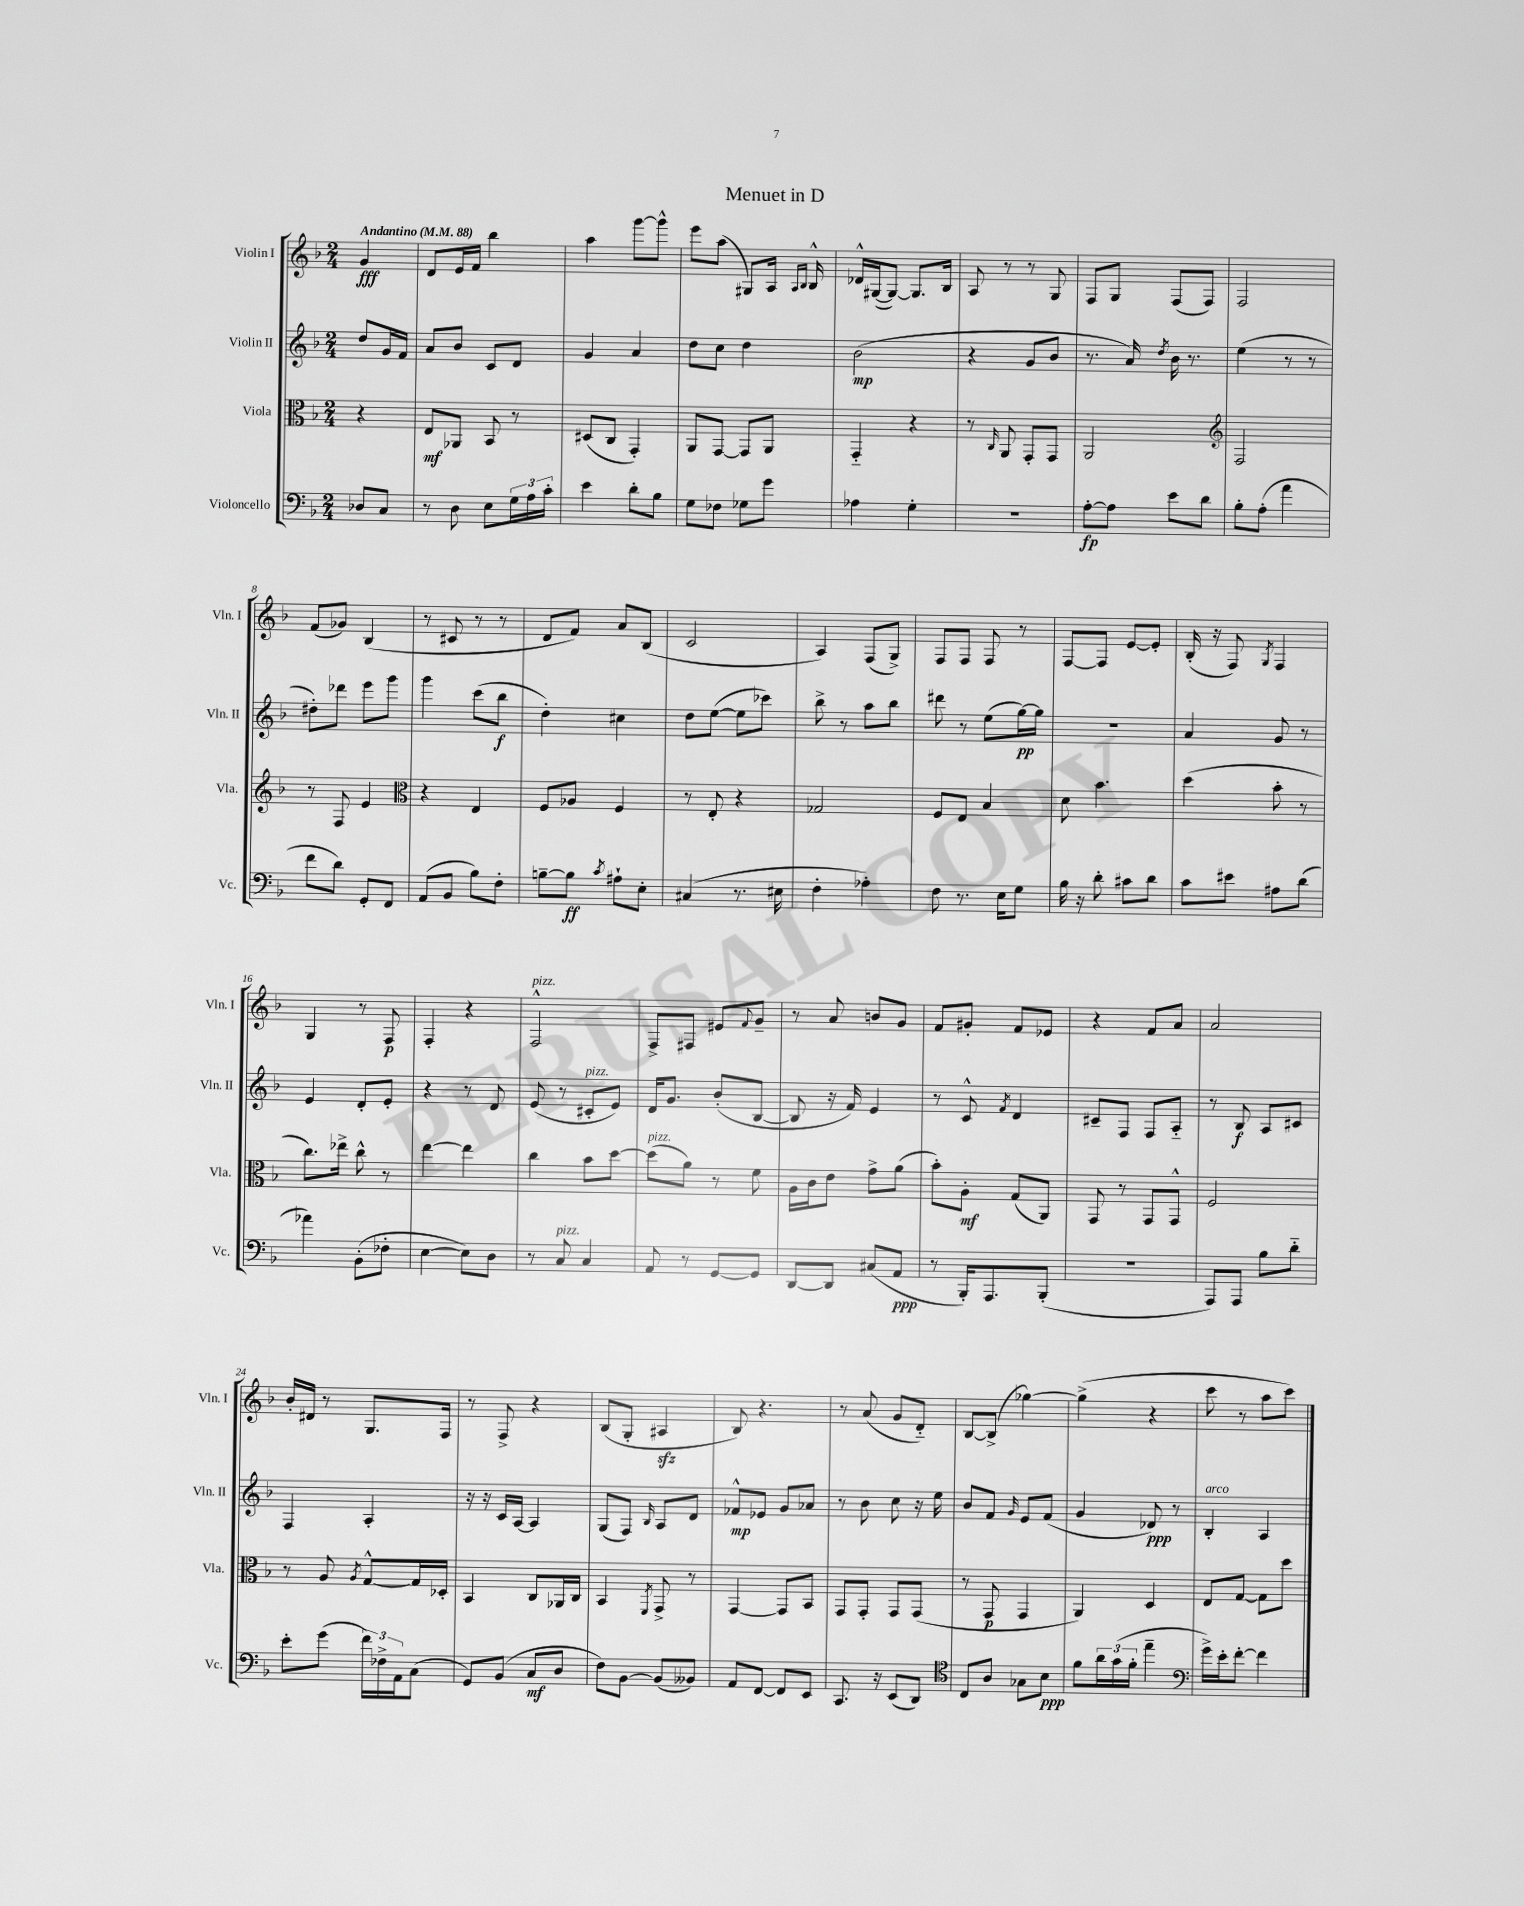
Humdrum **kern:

**kern	**dynam	**kern	**dynam	**kern	**dynam	**kern	**dynam
*part4	*part4	*part3	*part3	*part2	*part2	*part1	*part1
*staff4	*staff4	*staff3	*staff3	*staff2	*staff2	*staff1	*staff1
*I"Violoncello	*	*I"Viola	*	*I"Violin II	*	*I"Violin I	*
*I'Vc.	*	*I'Vla.	*	*I'Vln. II	*	*I'Vln. I	*
*clefF4	*	*clefC3	*	*clefG2	*	*clefG2	*
*k[b-]	*	*k[b-]	*	*k[b-]	*	*k[b-]	*
*M2/4	*	*M2/4	*	*M2/4	*	*M2/4	*
*MM88	*	*MM88	*	*MM88	*	*MM88	*
=	=	=	=	=	=	=	=
!	!	!	!	!	!	!LO:TX:a:B:t=Andantino	!
8D-X/L	.	4r	.	8dd/L	.	4g/	fff
8C/J	.	.	.	16g/L	.	.	.
.	.	.	.	16f/JJ	.	.	.
=1	=1	=1	=1	=1	=1	=1	=1
8r	.	8E/L	mf	8a/L	.	8d/L	.
8D\	.	8AA-X/J	.	8b-/J	.	16e/L	.
.	.	.	.	.	.	16f/JJ	.
8E\L	.	8BB-/	.	8c/L	.	4bb-\	.
24G\L	.	8r	.	8d/J	.	.	.
24A\	.	.	.	.	.	.	.
24c'\JJ	.	.	.	.	.	.	.
=2	=2	=2	=2	=2	=2	=2	=2
4e\	.	(8D#X/L	.	4g/	.	4aa\	.
.	.	8C/J	.	.	.	.	.
8d'\L	.	4GG'/)	.	4a/	.	[8ggg\L	.
8B-\J	.	.	.	.	.	8ggg^^\J]	.
=3	=3	=3	=3	=3	=3	=3	=3
8G\L	.	8AA/L	.	8dd\L	.	8eee\L	.
8F-X\J	.	[8GG/J	.	8cc\J	.	(8aa\J	.
8G-X\L	.	8GG/L]	.	4dd\	.	8G#X/L)	.
8g\J	.	8AA/J	.	.	.	16A/Jk	.
.	.	.	.	.	.	16qqA/LL	.
.	.	.	.	.	.	16qqB-/JJ	.
.	.	.	.	.	.	16B-^^/	.
=4	=4	=4	=4	=4	=4	=4	=4
4A-X\	.	4GG/	.	(2b-\	mp	16d-X^^/LL	.
.	.	.	.	.	.	([16G#X/J	.
.	.	.	.	.	.	8G#/J_)	.
4G'\	.	4r	.	.	.	8.G#/L]	.
.	.	.	.	.	.	16B-/Jk	.
=5	=5	=5	=5	=5	=5	=5	=5
2r	.	8r	.	4r	.	8A/	.
.	.	16qqC/	.	.	.	.	.
.	.	8AA/	.	.	.	8r	.
.	.	8GG'/L	.	8g/L	.	8r	.
.	.	8GG/J	.	8b-/J	.	8G/	.
=6	=6	=6	=6	=6	=6	=6	=6
[8A'\L	fp	2AA/	.	8.r	.	8F/L	.
8A\J]	.	.	.	.	.	8G/J	.
.	.	.	.	16a/)	.	.	.
.	.	.	.	8qdd/	.	.	.
8e\L	.	.	.	16b-\	.	(8F/L	.
.	.	.	.	8.r	.	.	.
8d\J	.	.	.	.	.	8F/J)	.
=7	=7	=7	=7	=7	=7	=7	=7
*	*	*clefG2	*	*	*	*	*
8B-'\L	.	2F/	.	(4ee\	.	2F/	.
(8A'\J	.	.	.	.	.	.	.
4a\	.	.	.	8r	.	.	.
.	.	.	.	8r	.	.	.
!!LO:LB:g=z
=8	=8	=8	=8	=8	=8	=8	=8
8f\L	.	8r	.	8dd#X'\L)	.	(8f/L	.
8d\J)	.	8F/	.	8ddd-X\J	.	8g-X/J)	.
8GG'/L	.	4e/	.	8eee\L	.	(4B-/	.
8FF/J	.	.	.	8ggg\J	.	.	.
=9	=9	=9	=9	=9	=9	=9	=9
*	*	*clefC3	*	*	*	*	*
(8AA/L	.	4r	.	4ggg\	.	8r	.
8BB-/J	.	.	.	.	.	8c#X/	.
8B-\L)	.	4E/	.	(8ccc\L	.	8r	.
8F'\J	.	.	.	8bb-\J	f	8r	.
=10	=10	=10	=10	=10	=10	=10	=10
[8Bn~\L	.	8F/L	.	4dd'\)	.	8d/L	.
8B\J]	ff	8A-X/J	.	.	.	8f/J)	.
8qc/	.	.	.	.	.	.	.
8A#X`\L	.	4F/	.	4cc#X\	.	8a/L	.
8E'\J	.	.	.	.	.	(8B-/J	.
=11	=11	=11	=11	=11	=11	=11	=11
(4C#X/	.	8r	.	8dd\L	.	2c/	.
.	.	8E'/	.	([8ee\J	.	.	.
8.r	.	4r	.	8ee\L]	.	.	.
.	.	.	.	8ccc-X\J)	.	.	.
16E#X\	.	.	.	.	.	.	.
=12	=12	=12	=12	=12	=12	=12	=12
4F'\	.	2G-X/	.	8bb-^\	.	4A/)	.
.	.	.	.	8r	.	.	.
4A-X'\)	.	.	.	8aa\L	.	(8F/L	.
.	.	.	.	8bb-\J	.	8G^/J)	.
=13	=13	=13	=13	=13	=13	=13	=13
8F\	.	8F/L	.	8ddd#X\	.	8F/L	.
8.r	.	8E/J	.	8r	.	8F/J	.
.	.	4B-/	.	(8ee\L	.	8F/	.
16E\KL	.	.	.	.	.	.	.
8G\J	.	.	.	[16gg\L)	pp	8r	.
.	.	.	.	16gg\JJ]	.	.	.
=14	=14	=14	=14	=14	=14	=14	=14
16B-\	.	8d\	.	2r	.	[8F/L	.
16r	.	.	.	.	.	.	.
8d'\	.	4.b-\	.	.	.	8F/J]	.
8c#X\L	.	.	.	.	.	[8e/L	.
8d\J	.	.	.	.	.	8e'/J]	.
=15	=15	=15	=15	=15	=15	=15	=15
8c\L	.	(4dd\	.	4a/	.	(16B-'/	.
.	.	.	.	.	.	16r	.
8e#X\J	.	.	.	.	.	8F/)	.
.	.	.	.	.	.	8qG/	.
8A#X\L	.	8b-'\	.	8g/	.	4F/	.
(8d\J	.	8r	.	8r	.	.	.
!!LO:LB:g=z
=16	=16	=16	=16	=16	=16	=16	=16
4a-X\)	.	8.cc\L)	.	4e/	.	4G/	.
.	.	16ee-X^\Jk	.	.	.	.	.
(8BB-'\L	.	8cc^^\	.	8d'/L	.	8r	.
8F-X'\J	.	8r	.	8e'/J	.	8F/	p
=17	=17	=17	=17	=17	=17	=17	=17
[4E\	.	[4ee\	.	4r	.	4F'/	.
8E\L])	.	4ee\]	.	8r	.	4r	.
8D\J	.	.	.	8d/	.	.	.
=18	=18	=18	=18	=18	=18	=18	=18
!	!	!	!	!	!	!LO:TX:a:i:t=pizz.	!
8r	.	4cc\	.	(8e/	.	2F^^/	.
!LO:TX:a:i:t=pizz.	!	!	!	!	!	!	!
8C/	.	.	.	8r	.	.	.
!	!	!	!	!LO:TX:a:i:t=pizz.	!	!	!
4C/	.	8b-\L	.	8c#X'/L	.	.	.
.	.	[8dd\J	.	8e/J)	.	.	.
=19	=19	=19	=19	=19	=19	=19	=19
!	!	!LO:TX:a:i:t=pizz.	!	!	!	!	!
8AA/	.	(8dd\L]	.	16d/KL	.	8F^/L	.
.	.	.	.	8.g/J	.	.	.
8r	.	8a\J)	.	.	.	8F#X/J	.
[8GG/L	.	8r	.	(8b-'/L	.	8e#X/L	.
.	.	.	.	.	.	8qqf/	.
8GG/J]	.	8f\	.	[8B-/J	.	8g~/J	.
=20	=20	=20	=20	=20	=20	=20	=20
[8DD/L	.	16A\LL	.	8B-/]	.	8r	.
.	.	16c\J	.	.	.	.	.
8DD/J]	.	8e\J	.	16r	.	8a/	.
.	.	.	.	16f/)	.	.	.
(8C#X/L	.	8g^\L	.	4e/	.	8bn/L	.
8AA/J	ppp	(8a\J	.	.	.	8g/J	.
=21	=21	=21	=21	=21	=21	=21	=21
8r	.	8b-'\L)	.	8r	.	8f/L	.
16BBB-'/KL)	.	8A'\J	mf	8c^^/	.	8g#X'/J	.
8.AAA/	.	.	.	.	.	.	.
.	.	.	.	8qf/	.	.	.
.	.	(8G/L	.	4d/	.	8f/L	.
(8BBB-'/J	.	8AA/J)	.	.	.	8e-X/J	.
=22	=22	=22	=22	=22	=22	=22	=22
2r	.	8GG/	.	8c#X~/L	.	4r	.
.	.	8r	.	8F/J	.	.	.
.	.	8GG/L	.	8F/L	.	8f/L	.
.	.	8GG^^/J	.	8A/J	.	8a/J	.
=23	=23	=23	=23	=23	=23	=23	=23
8AAA/L)	.	2F/	.	8r	.	2a/	.
8AAA/J	.	.	.	8B-/	f	.	.
8B-\L	.	.	.	8A/L	.	.	.
8d\J	.	.	.	8c#X/J	.	.	.
!!LO:LB:g=z
=24	=24	=24	=24	=24	=24	=24	=24
8e'\L	.	8r	.	4F/	.	16b-'/LL	.
.	.	.	.	.	.	16d#X/JJ	.
(8g\J	.	8A/	.	.	.	8r	.
.	.	8qA/	.	.	.	.	.
24f\LL)	.	[8G^^/L	.	4A'/	.	8.G/L	.
24F-X^\	.	.	.	.	.	.	.
24AA\J	.	.	.	.	.	.	.
(8C\J	.	16G/L]	.	.	.	.	.
.	.	16D-X'/JJ	.	.	.	16F/Jk	.
=25	=25	=25	=25	=25	=25	=25	=25
8GG/L)	.	4BB-/	.	16r	.	8r	.
.	.	.	.	16r	.	.	.
(8BB-/J	.	.	.	16c/LL	.	8F^/	.
.	.	.	.	[16A/JJ	.	.	.
8C/L	mf	8C/L	.	4A/]	.	4r	.
8D/J	.	16AA-X/L	.	.	.	.	.
.	.	16C/JJ	.	.	.	.	.
=26	=26	=26	=26	=26	=26	=26	=26
8F\L)	.	4BB-/	.	(8G/L	.	(8B-/L	.
[8BB-\J	.	.	.	8F/J)	.	8G'/J	.
.	.	8qFF/	.	16qqB-/	.	.	.
(8BB-/L]	.	8GG^/	.	8A/L	.	4A#Xzz/	.
8BB--X/J)	.	8r	.	8d/J	.	.	.
=27	=27	=27	=27	=27	=27	=27	=27
8AA/L	.	[4GG/	.	8f-X^^/L	mp	8B-/)	.
[8FF/J	.	.	.	8e-X/J	.	4.r	.
8FF/L]	.	8GG/L]	.	8g/L	.	.	.
8EE/J	.	8BB-/J	.	8a-X/J	.	.	.
=28	=28	=28	=28	=28	=28	=28	=28
8.CC/	.	8GG/L	.	8r	.	8r	.
.	.	8GG'/J	.	8b-\	.	(8a/	.
16r	.	.	.	.	.	.	.
(8EE/L	.	8GG/L	.	8cc\	.	8g/L	.
8DD/J)	.	(8GG/J	.	16r	.	8d/J)	.
.	.	.	.	16ee\	.	.	.
=29	=29	=29	=29	=29	=29	=29	=29
*clefC4	*	*	*	*	*	*	*
8C/L	.	8r	.	8b-/L	.	[8B-/L	.
8A/J	.	8GG/	p	8f/J	.	(8B-^/J]	.
.	.	.	.	16qqg/	.	.	.
8G-X\L	.	4GG/	.	8e/L	.	[4gg-X\)	.
8B-\J	ppp	.	.	(8f/J	.	.	.
=30	=30	=30	=30	=30	=30	=30	=30
8f\L	.	4AA/)	.	4g/	.	(4gg-^\]	.
24a\L	.	.	.	.	.	.	.
(24g\	.	.	.	.	.	.	.
24f'\JJ	.	.	.	.	.	.	.
4ee~\	.	4D/	.	8d-X/)	ppp	4r	.
.	.	.	.	8r	.	.	.
=31	=31	=31	=31	=31	=31	=31	=31
*clefF4	*	*	*	*	*	*	*
!	!	!	!	!LO:TX:a:i:t=arco	!	!	!
16g^\LL)	.	8E/L	.	4B-'/	.	8ccc\	.
16e'\J	.	.	.	.	.	.	.
[8f'\J	.	[8G/J	.	.	.	8r	.
4f\]	.	8G\L]	.	4A/	.	8aa\L	.
.	.	8dd\J	.	.	.	8ccc\J)	.
==	==	==	==	==	==	==	==
*-	*-	*-	*-	*-	*-	*-	*-
